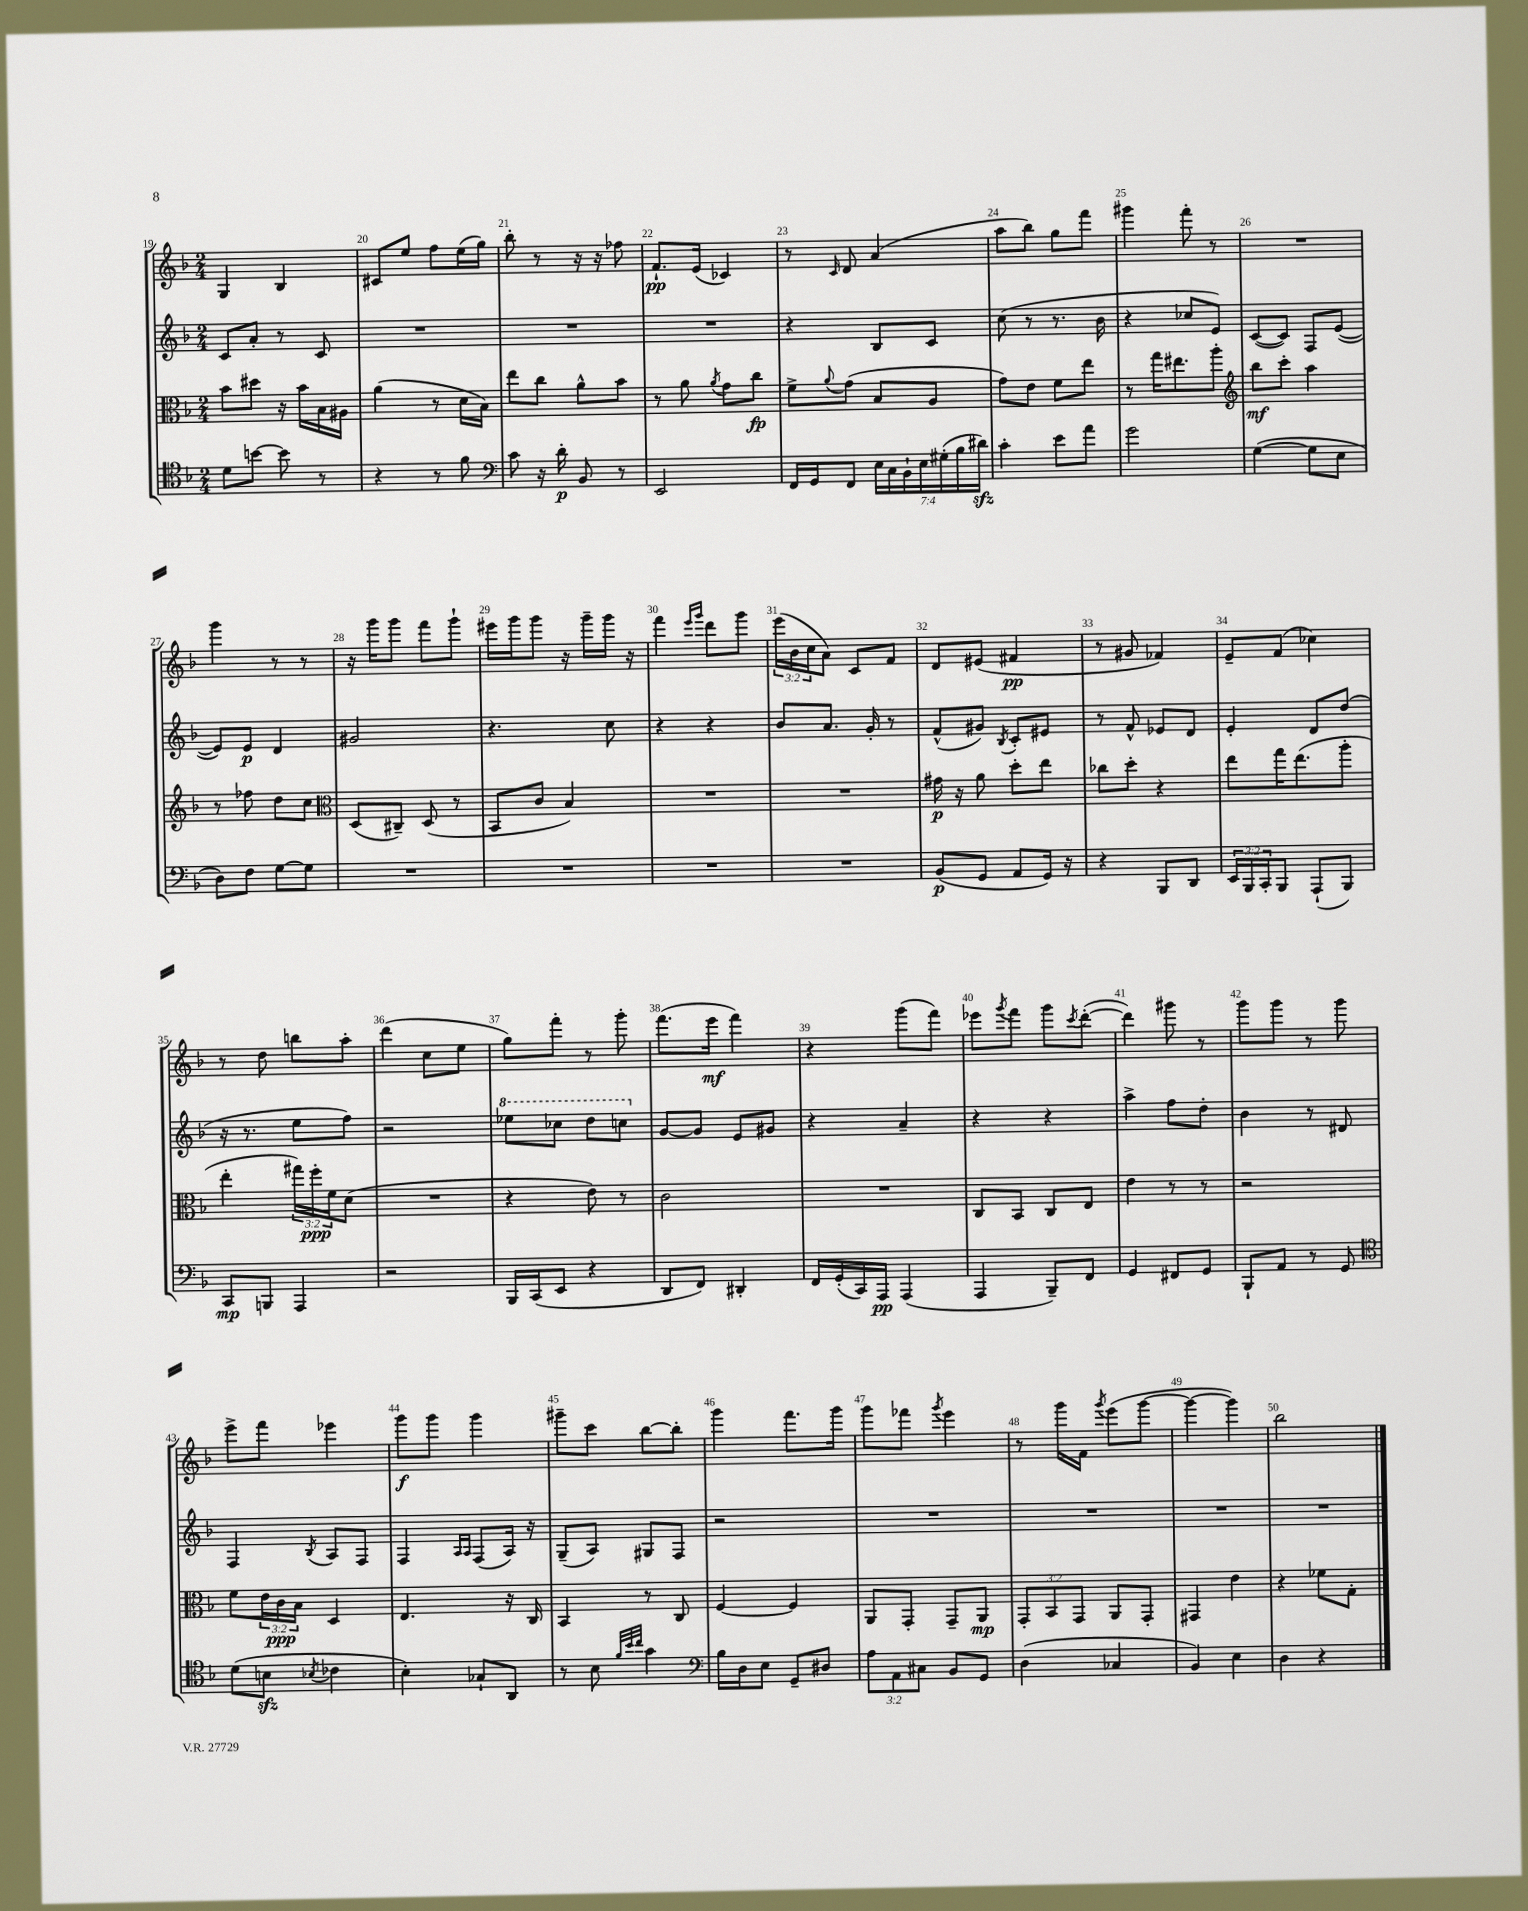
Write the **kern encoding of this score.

**kern	**kern	**kern	**kern
*staff4	*staff3	*staff2	*staff1
*clefC4	*clefC3	*clefG2	*clefG2
*k[b-]	*k[b-]	*k[b-]	*k[b-]
*M2/4	*M2/4	*M2/4	*M2/4
8d	8b-	8c	4G
[8b	8dd#	8a'	.
8b]	16r	8r	4B-
.	16b-	.	.
8r	16B-	8c	.
.	16A#	.	.
=	=	=	=
4r	(4a	2r	8c#
.	.	.	8ee
8r	8r	.	8ff
8f	16d	.	(16ee
.	16B-)	.	16gg)
=	=	=	=
*clefF4	*	*	*
8c	8ee	2r	8bb-'
16r	8cc	.	8r
16d'	.	.	.
8BB-	8a^^	.	16r
.	.	.	16r
8r	8b-	.	8ff-
=	=	=	=
2EE	8r	2r	8.f`
.	8a	.	.
.	.	.	(16e
.	8qa	.	.
.	8g	.	4c-)
.	8cc	.	.
=	=	=	=
16FF	8f^	4r	8r
16GG	.	.	.
.	8qqa	.	16qqc
8FF	(8g	.	8d
28E	8B-	8B-	(4a
28C	.	.	.
28BB-`	.	.	.
28E	.	.	.
.	8A	8c	.
(28G#'	.	.	.
28B-	.	.	.
28d#)	.	.	.
=	=	=	=
4c'	8g)	(8cc	8aa
.	8e	8r	8bb-)
8e	8f	8.r	8gg
8a	8ee	.	8fff
.	.	16b-	.
=	=	=	=
2g	8r	4r	4ggg#
.	16gg	.	.
.	8.ee#	.	.
.	.	8cc-	8fff'
.	8aa'	8e)	8r
=	=	=	=
*	*clefG2	*	*
([4G	8bb-	([8c	2r
.	8ccc'	8c])	.
8G]	4aa	8F	.
8E	.	([8e	.
=	=	=	=
8D)	8r	8e])	4ggg
8F	8ff-	8e	.
[8G	8dd	4d	8r
8G]	8cc	.	8r
=	=	=	=
*	*clefC3	*	*
2r	(8D	2g#	16r
.	.	.	16ggg
.	8C#~)	.	8ggg
.	(8D	.	8fff
.	8r	.	8ggg`
=	=	=	=
2r	8BB-	4.r	16eee#
.	.	.	16ggg
.	8c	.	8ggg
.	4B-)	.	16r
.	.	.	16ggg~
.	.	8cc	16ggg
.	.	.	16r
=	=	=	=
2r	2r	4r	4fff
.	.	.	16qqeee
.	.	.	16qqggg
.	.	4r	8ddd
.	.	.	8ggg
=	=	=	=
2r	2r	8b-	(24eee
.	.	.	24b-
.	.	.	24cc
.	.	8.a	8a)
.	.	.	8c
.	.	16g'	.
.	.	8r	8f
=	=	=	=
(8BB-	16g#	(8f^^	8d
.	16r	.	.
8GG	8a	8g#)	(8e#
.	.	8qB-	.
8AA	8dd'	8c'	4f#
16GG)	8ee	8e#	.
16r	.	.	.
=	=	=	=
4r	8cc-	8r	8r
.	8dd'	8f^^	8g#
8BBB-	4r	8e-	4f-)
8DD	.	8d	.
=	=	=	=
24EE	8ee	4e'	8e~
24BBB-	.	.	.
24CC'	.	.	.
8BBB-	16gg	.	(8f
.	(8.ee	.	.
(8AAA`	.	8d	4cc-)
8BBB-)	8aa'	(8dd	.
=	=	=	=
8CC	4ee'	16r	8r
.	.	8.r	.
8BBB	.	.	8dd
4AAA	24gg#)	8ee	8bb
.	24ff'	.	.
.	24f	.	.
.	(8d	8ff)	8aa'
=	=	=	=
2r	2r	2r	(4ddd
.	.	.	8cc
.	.	.	8ee
=	=	=	=
16BBB-	4r	8eee-	8gg)
(16CC	.	.	.
8EE	.	8ccc-	8fff'
4r	8e)	8ddd	8r
.	8r	8ccc	8ggg'
=	=	=	=
8DD	2c	[8g	(8.fff
8FF)	.	8g]	.
.	.	.	16eee
4DD#'	.	8e	4fff)
.	.	8g#	.
=	=	=	=
16FF	2r	4r	4r
(16GG'	.	.	.
16CC)	.	.	.
16AAA	.	.	.
(4AAA	.	4a~	(8ggg
.	.	.	8fff)
=	=	=	=
4AAA	8C	4r	8eee-
.	.	.	8qggg
.	8BB-	.	8fff
8BBB-~)	8C	4r	8ggg
.	.	.	8qccc
8FF	8E	.	([8ddd'
=	=	=	=
4GG	4e	4aa^	4ddd])
8FF#	8r	8ff	8ggg#
8GG	8r	8dd'	8r
=	=	=	=
8BBB-`	2r	4b-	8ggg
8AA	.	.	8ggg
8r	.	8r	8r
8GG	.	8d#	8ggg
=	=	=	=
*clefC4	*	*	*
(8d	8f	4F	8eee^
8B	24e	.	8fff
.	24c	.	.
.	24B-	.	.
8qB-	.	8qB-	.
4c-	4D	8A	4eee-
.	.	8F	.
=	=	=	=
4B-')	4.E	4F	8ggg
.	.	.	8ggg
.	.	16qqA	.
.	.	16qqA	.
8G-`	.	(8F	4ggg
8AA	16r	16A)	.
.	16C	16r	.
=	=	=	=
8r	4BB-	(8G~	8ggg#~
8B-	.	8A)	8ccc
32qqf	.	.	.
32qqb-	.	.	.
32qqcc	.	.	.
4g	8r	8G#	[8bb-
.	8C	8F	8bb-']
=	=	=	=
*clefF4	*	*	*
16B-	[4F	2r	4ggg
16D	.	.	.
8E	.	.	.
8GG~	4F]	.	8.fff
8D#	.	.	.
.	.	.	16ggg
=	=	=	=
12A	8AA	2r	8ggg
12AA	.	.	.
.	8GG'	.	8fff-
12C#	.	.	.
.	.	.	8qggg
8BB-	8GG~	.	4eee
8GG	8AA	.	.
=	=	=	=
(4D	12GG'	2r	8r
.	12BB-	.	.
.	.	.	16ggg
.	12GG	.	.
.	.	.	16f
.	.	.	8qggg
4C-	8AA	.	(8eee
.	8GG'	.	[8ggg
=	=	=	=
4BB-)	4GG#	2r	4ggg_
4E	4e	.	4ggg])
=	=	=	=
4D	4r	2r	2bb-
4r	8f-	.	.
.	8G'	.	.
==	==	==	==
*-	*-	*-	*-
